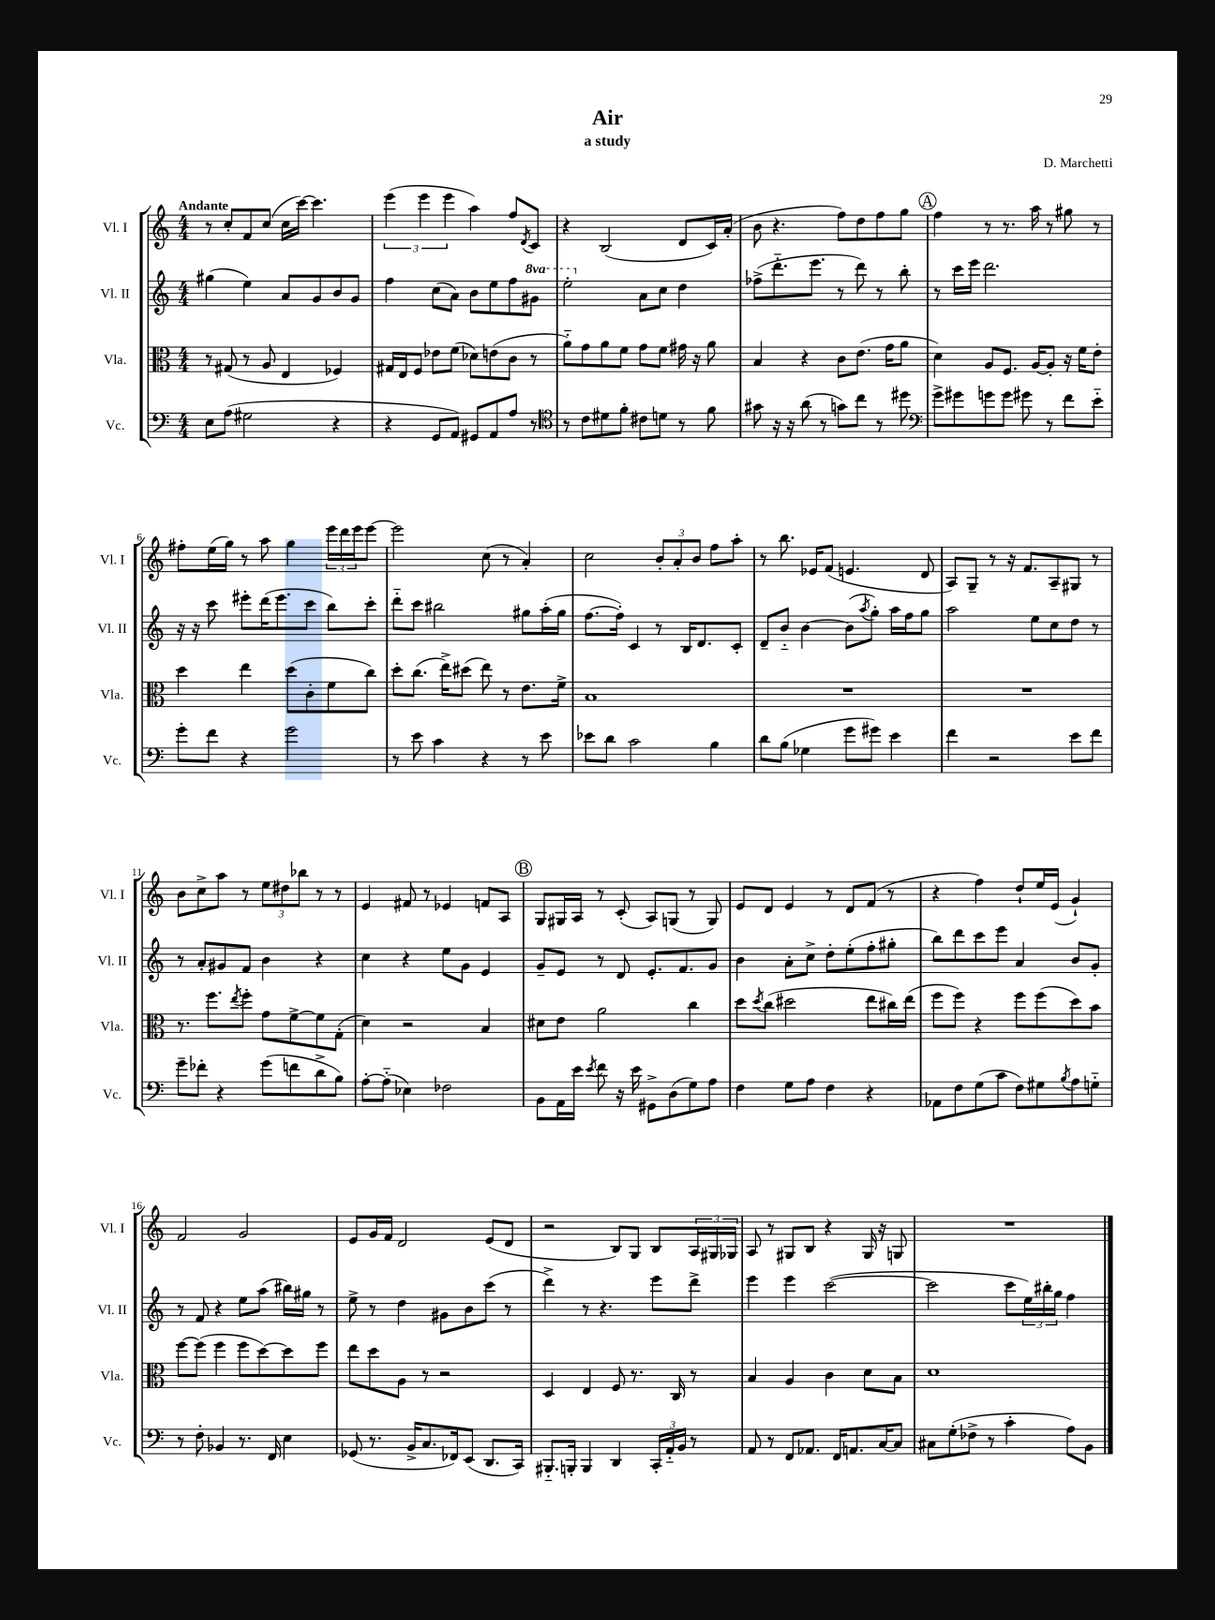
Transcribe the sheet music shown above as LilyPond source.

\header { title = "Air" composer = "D. Marchetti" subtitle = "a study" }
<<
\new StaffGroup <<
\new Staff = "s0" \with { instrumentName = "Vl. I" shortInstrumentName = "Vl. I" } {
    \clef treble \key c \major \numericTimeSignature \time 4/4 \tempo "Andante"
    r8 c''8-. f'8 c''8( c''16 c'''16~) c'''4. |
    \tuplet 3/2 { e'''4( e'''4 e'''4 } a''4) f''8 \acciaccatura { d'8 } c'8 |
    r4 b2( d'8 c'16) a'16-.( |
    b'8 r4. f''8) d''8 f''8 g''8 |
    \mark \markup { \circle "A" } f''4 r8 r8. a''16 r8 gis''8 r8 |
    fis''8-. e''16( g''16) r8 a''8 g''4 \tuplet 3/2 { e'''16 d'''16 e'''16 } e'''8~ |
    e'''2 c''8( r8 a'4-.) |
    c''2 \tuplet 3/2 { b'8-. a'8-. b'8 } f''8 a''8-. |
    r8 b''8. ees'16 f'8( e'4. d'8 |
    a8) g8-- r8 r16 f'8. a8-- gis8 r8 |
    b'8 c''8-> a''8 r8 \tuplet 3/2 { e''8 dis''8 bes''8 } r8 r8 |
    e'4 fis'8 r8 ees'4 f'8 a8 |
    \mark \markup { \circle "B" } g8 gis16 a16 r8 c'8-.( a8) g8( r8 g8) |
    e'8 d'8 e'4 r8 d'8 f'8( r8 |
    r4 f''4) d''8-! e''16 e'16( g'4-!) |
    f'2 g'2 |
    e'8 g'16 f'16 d'2 e'8( d'8 |
    r2 b8) g8 b8 \tuplet 3/2 { a16 gis16 ges16 } |
    a8 r8 gis8 b8 r4 gis16 r16 g8 |
    R1 \bar "|." |
}
\new Staff = "s1" \with { instrumentName = "Vl. II" shortInstrumentName = "Vl. II" } {
    \clef treble \key c \major \numericTimeSignature \time 4/4 \set Staff.ottavationMarkups = #ottavation-simple-ordinals
    gis''4( e''4) a'8 g'8 b'8 g'8 |
    f''4 c''8( a'8) b'8 e''8 f''8 \ottava #1 gis''8 |
    e'''2-. \ottava #0 a'8 c''8 d''4 |
    fes''8->( d'''8.-_ e'''8. r8 d'''8) r8 b''8-. |
    \mark \markup { \circle "A" } r8 c'''16 e'''16 d'''2. |
    r16 r16 c'''8 eis'''8-. d'''16( eis'''8. c'''8 b''8) c'''8-. |
    d'''8-_ c'''8 bis''2 gis''8 a''16-.( gis''16 |
    f''8.~ f''16-.) c'4 r8 b16 d'8. c'8-. |
    d'8-- b'8-_ b'4~ b'8( \acciaccatura { a''8 } g''8-.) a''16 f''16 g''8 |
    a''2 e''8 c''8 d''8 r8 |
    r8 a'8-. gis'8 f'8 b'4 r4 |
    c''4 r4 e''8 g'8 e'4 |
    \mark \markup { \circle "B" } g'8-- e'8 r8 d'8 e'8.-. f'8. g'8 |
    b'4 a'8-. c''8-> d''8-. e''8-.( f''8-. gis''8-. |
    b''8) d'''8 c'''8 e'''8 a'4 b'8 g'8-. |
    r8 f'8 r4 e''8 a''8( bis''16) gis''16 r8 |
    e''8-> r8 d''4 gis'8 b'8 c'''8( r8 |
    d'''4->) r8 r4. e'''8 d'''8-> |
    e'''4 e'''4 c'''2~( |
    c'''2 c'''8 \tuplet 3/2 { e''16) bis''16-. g''16 } f''4 \bar "|." |
}
\new Staff = "s2" \with { instrumentName = "Vla." shortInstrumentName = "Vla." } {
    \clef alto \key c \major \numericTimeSignature \time 4/4
    r8 gis8( r8 a8 e4 fes4) |
    gis16 e16 f8 ees'8 f'8( des'8) e'8( c'8 r8 |
    a'8-_) g'8 a'8 f'8 g'8 f'8 gis'16 r16 a'8 |
    b4 r4 c'8 e'8.( g'16 a'8 |
    \mark \markup { \circle "A" } d'4) a8 f8. a16~ a8-. r16 f'16 e'8-. |
    d''4 e''4 d''8( c'8-. f'8 c''8) |
    d''8-. c''8.( e''16->) dis''8( e''8) r8 e'8. f'16-> |
    b1 |
    R1 |
    R1 |
    r8. f''8. \acciaccatura { e''8 } f''8-. g'8 f'8~-> f'8 g8-.( |
    d'4) r2 b4 |
    \mark \markup { \circle "B" } dis'8 e'8 a'2 c''4 |
    d''8 \acciaccatura { d''8 } c''8( dis''2 e''8 cis''16) e''16( |
    f''8 f''8) r4 f''8 f''8( d''8) b'8 |
    f''8~ f''8( f''4 f''8 d''8~) d''8 f''8 |
    e''8 d''8 a8 r8 r2 |
    d4 e4 f8 r8. c16 r8 |
    b4 a4 c'4 d'8 b8 |
    d'1 \bar "|." |
}
\new Staff = "s3" \with { instrumentName = "Vc." shortInstrumentName = "Vc." } {
    \clef bass \key c \major \numericTimeSignature \time 4/4
    e8 a8( gis2 r4 |
    r4 g,8 a,8) gis,8 a,8 a8 r8 |
    \clef tenor r8 c'8 dis'8 f'8-. cis'8 d'8 r8 f'8 |
    gis'8 r16 r16 a'8( r8 g'8) c''8 r8 dis''8 |
    \mark \markup { \circle "A" } \clef bass g'8-> gis'8 g'8 g'8 gis'8 r8 f'8 e'8-_ |
    g'8-. f'8 r4 g'2 |
    r8 e'8 c'4 r4 r8 e'8 |
    ees'8 d'8 c'2 b4 |
    d'8 b8( ges4 g'8 gis'8) e'4 |
    f'4 r2 e'8 f'8 |
    g'8-- fes'8-. r4 g'8( f'8 d'8-> b8) |
    a8~-. a8-_( ees4) fes2 |
    \mark \markup { \circle "B" } b,8 a,16 e'16 \acciaccatura { e'8 } f'8 r16 e'16 gis,8-> d8( g8) a8 |
    f4 g8 a8 f4 r4 |
    aes,8 f8 g8( c'8 f8) gis8 \acciaccatura { b8 } a8 g8-_ |
    r8 f8-. bes,4 r8. f,16 e4 |
    ges,8( r8. b,16-> c8. fes,16) e,8( d,8. c,16) |
    bis,,8.-_ b,,16-. b,,4 d,4 \tuplet 3/2 { c,16-. a,16-_ b,16 } r8 |
    a,8 r8 f,8 aes,8. f,16 a,8. c16~ c8 |
    cis8 g8-.( fes8-> r8 c'4-. a8) b,8 \bar "|." |
}
>>
>>
